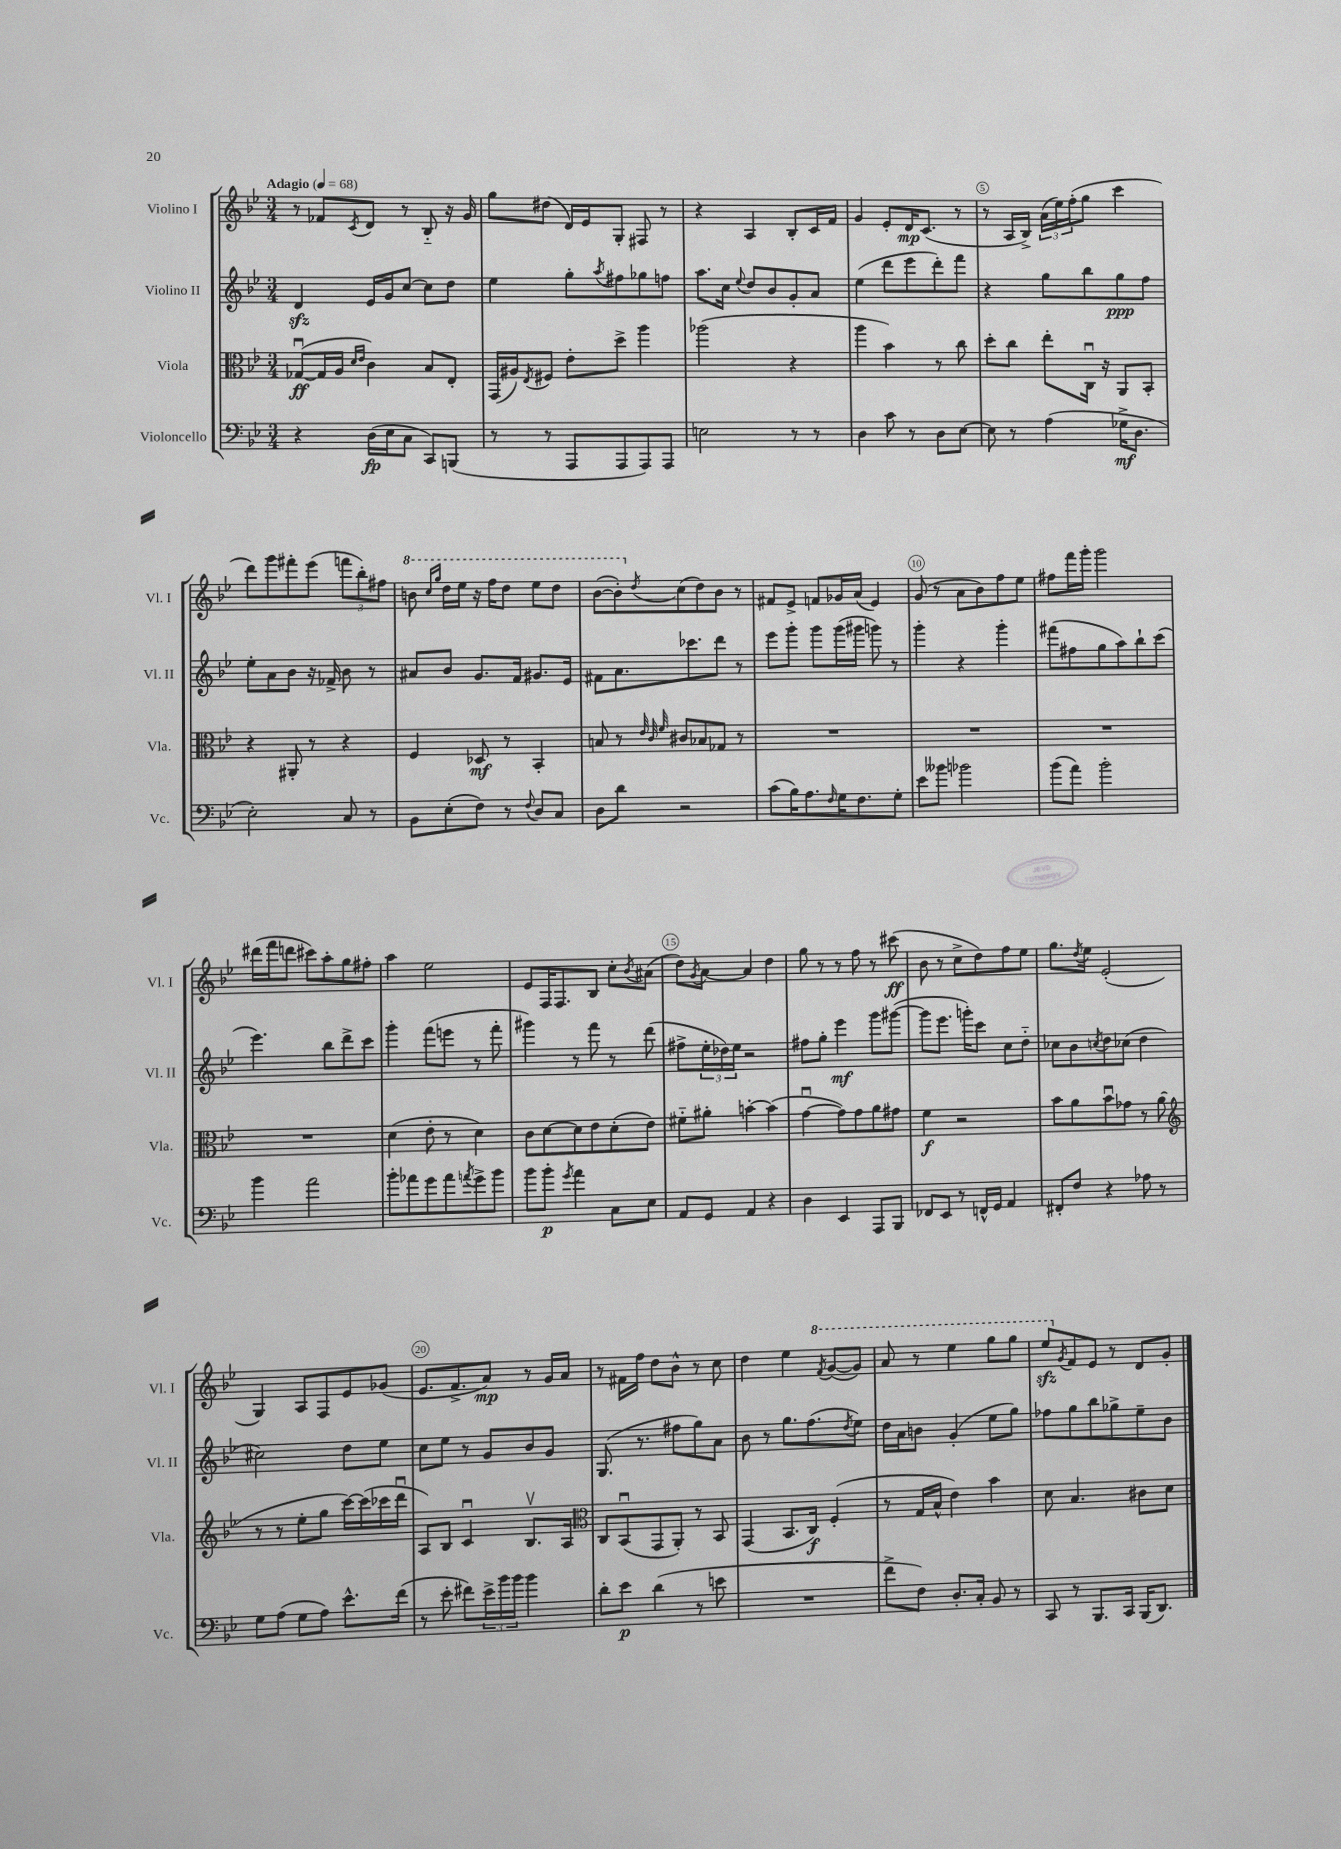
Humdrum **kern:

**kern	**kern	**kern	**kern
*staff4	*staff3	*staff2	*staff1
*clefF4	*clefC3	*clefG2	*clefG2
*k[b-e-]	*k[b-e-]	*k[b-e-]	*k[b-e-]
*M3/4	*M3/4	*M3/4	*M3/4
*MM68	*MM68	*MM68	*MM68
4r	([8G-u	4d	8r
.	16G-]	.	8f-
.	16A	.	.
.	16qqd	.	.
.	16qqe-	.	8qc
(16D	4c)	16e-	8d
16E-	.	16g	.
8C	.	[8cc	8r
8CC)	8B-	8cc]	8B-'~
(8BBB	8E-'	8dd	16r
.	.	.	16g
=	=	=	=
8r	(16GG	4ee-	8gg
.	16A#)	.	.
.	8qE-	.	.
8r	8F#	.	(8dd#
8AAA	8e-'	8gg'	16d)
.	.	.	16e-
.	.	8qaa	.
8AAA	8dd^	8ff#	8G'
8AAA)	4aa	8gg-	8F#
8AAA	.	8ff	8r
=	=	=	=
2E	(2aa-	8.aa	4r
.	.	16cc	.
.	.	8qqee-	.
.	.	8dd	4A
.	.	8b-	.
8r	4r	8g'	8B-'
8r	.	8a	16c
.	.	.	16f
=	=	=	=
4D	4aa	(4ee-	4g
8c	4b-)	8ddd	8e-'
8r	.	8eee-	16d
.	.	.	(8.c
8D	8r	8ddd')	.
[8E-	8cc	8fff	8r
=	=	=	=
8E-]	8dd'	4r	8r
8r	8cc	.	16A
.	.	.	16B-^)
(4A	8ee-'	8gg	(24a
.	.	.	24ee-)
.	.	.	(24ff'
.	16Cu	8bb-	8gg
.	16r	.	.
16G-^	8AA	8gg	4ccc
8.D	.	.	.
.	8BB-'	8ff	.
=	=	=	=
2E-')	4r	8ee-'	8ddd)
.	.	8a	8ggg
.	8AA#'	8b-	8fff#'
.	8r	16r	(8eee-
.	.	16f-^	.
8C	4r	8b-	12fff
.	.	.	12bb-')
8r	.	8r	.
.	.	.	12ff#
=	=	=	=
8BB-	4F	8a#	8bb
.	.	.	16qqccc
.	.	.	16qqggg
(8E-'	.	8b-	16ddd
.	.	.	16eee-
8F)	8D-	8.g	16r
.	.	.	16fff
8r	8r	.	8ddd
.	.	16f	.
8qqF	.	.	.
8D	4BB-'	8.g#	8eee-
8C	.	.	8ddd
.	.	16e-	.
=	=	=	=
8D	8B	8f#	([8bb-
8d	8r	8.a	8bb-'])
.	32qqe-	.	.
.	32qqc	.	.
.	32qqf	.	8qdd
2r	8c#	.	(8cc
.	.	8.ccc-	.
.	8B-	.	8dd)
.	8G-	8ddd	8b-
.	8r	8r	8r
=	=	=	=
(8c	2.r	8eee-	8f#
16B-)	.	8ggg'	8e-^
8.A	.	.	.
.	.	8ggg	8f
16qqF	.	.	.
16G	.	(16ggg	16g-
8.F	.	16ggg#	(16a
.	.	8ggg)	4e-)
8G'	.	8r	.
=	=	=	=
8e-	2.r	4ggg'	(8g
8b--	.	.	8r
2b-	.	4r	8a
.	.	.	8b-)
.	.	4ggg'	8ff
.	.	.	8ee-
=	=	=	=
(8b-	2.r	(8fff#	8ff#
8a)	.	8ff#	16fff
.	.	.	16ggg'
2b-'	.	8gg	2ggg
.	.	8aa)	.
.	.	8bb-`	.
.	.	(8ccc	.
=	=	=	=
4b-	2.r	4.eee-)	(16ddd#
.	.	.	16fff
.	.	.	8ddd
2a	.	.	8ccc#)
.	.	8bb-	8aa'
.	.	8ddd^	8gg
.	.	8ccc	8ff#'
=	=	=	=
8b-'	(4d	4ggg'	4aa
8a-	.	.	.
8g	8e-'	(8fff	2ee-
8a-	8r	8eee	.
8qa	.	.	.
8g^	4d)	8r	.
8b-	.	8fff'	.
=	=	=	=
8b-	8c	4ggg#)	8e-
8b-'	[8d	.	16F
.	.	.	8.F
8qg	.	.	.
4a	8d]	8r	.
.	8e-	8fff	8B-
8C	(8d'	8r	8cc'
.	.	.	8qb-
8E-	8e-)	(8ddd	(8a#
=	=	=	=
8AA	8f#'~	8ff#^	8dd)
.	.	.	8qg
8GG	8a#'	24ee-'	[8a
.	.	24dd-)	.
.	.	24ee-	.
4AA	[4b'	2r	4a]
4r	(4b]	.	4dd
=	=	=	=
4D	[4gu	8ff#	8gg
.	.	8gg'	8r
4EE-	8g])	4eee-	8r
.	8g	.	8ff
8AAA	8a	8ggg	8r
8BBB-	8g#	([8ggg#	(8ccc#
=	=	=	=
8FF-	4f	8ggg#]	8b-
8EE-	.	8.eee-	8r
8r	2r	.	8cc^
.	.	16ggg')	.
16FF^^	.	8ccc	8dd)
16GG	.	.	.
4AA	.	8cc	8ff
.	.	8dd'~	8ee-
=	=	=	=
8FF#'	8b-	8cc-	8.gg
8F	8a	8b-	.
.	.	.	8qdd
.	.	.	16ee-
.	.	8qcc	.
4r	8b-u	8dd	(2e-'
.	8g-	(8cc-	.
8A-	8r	4dd	.
8r	(8a	.	.
=	=	=	=
*	*clefG2	*	*
8G	8r	2cc#)	4G)
(8A	8r	.	.
8G	8ee-'	.	8A
8A)	8gg	.	8F
8.e-^^	[16ccc)	8dd	8e-
.	(16ccc]	.	.
.	16ccc-	8ee-	(8g-
(16f	16dddu	.	.
=	=	=	=
8r	8A)	8cc	8.e-
8e-'	8B-	8ee-	.
.	.	.	8.f^
8f#)	4cu	8r	.
24e-^	.	8g	8a)
24b-	.	.	.
24b-	.	.	.
4b-	8.B-v	8b-	8r
.	.	8g	16g
.	16A	.	16a
=	=	=	=
*	*clefC3	*	*
8d'	8C	(8.G	8r
8e-	(8BB-u	.	16f#
.	.	8.r	16ff
(4d	8GG	.	8dd
.	8AA')	8ff#	8b-^^
8r	8r	8gg)	8r
8e	8BB-	8a	8cc
=	=	=	=
2.r	(4GG	8b-	4dd
.	.	8r	.
.	8.BB-	8.gg	4ee-
.	16C)	(8.ff	.
.	.	.	8qff
.	(4F'	.	([8gg
.	.	8qdd	.
.	.	8ee-)	8gg])
=	=	=	=
8f^	8r	16dd	8aa
.	.	16a	.
8F)	16G	8b	8r
.	16B-^^	.	.
8.D'	4e-)	(4g'	4eee-
16C'	.	.	.
8BB-	4b-	8ee-	8ggg
8r	.	8gg)	8ggg
=	=	=	=
8CC	8d	8ff-	8eee-
.	.	.	8qg
8r	4.B-	8gg	8f
8.BBB-	.	8bb-	8e-
.	.	8gg-^	8r
16CC	.	.	.
(16BBB-	8c#	8ee-~	8d
8.DD)	.	.	.
.	8d	8b-	8g'
==	==	==	==
*-	*-	*-	*-
